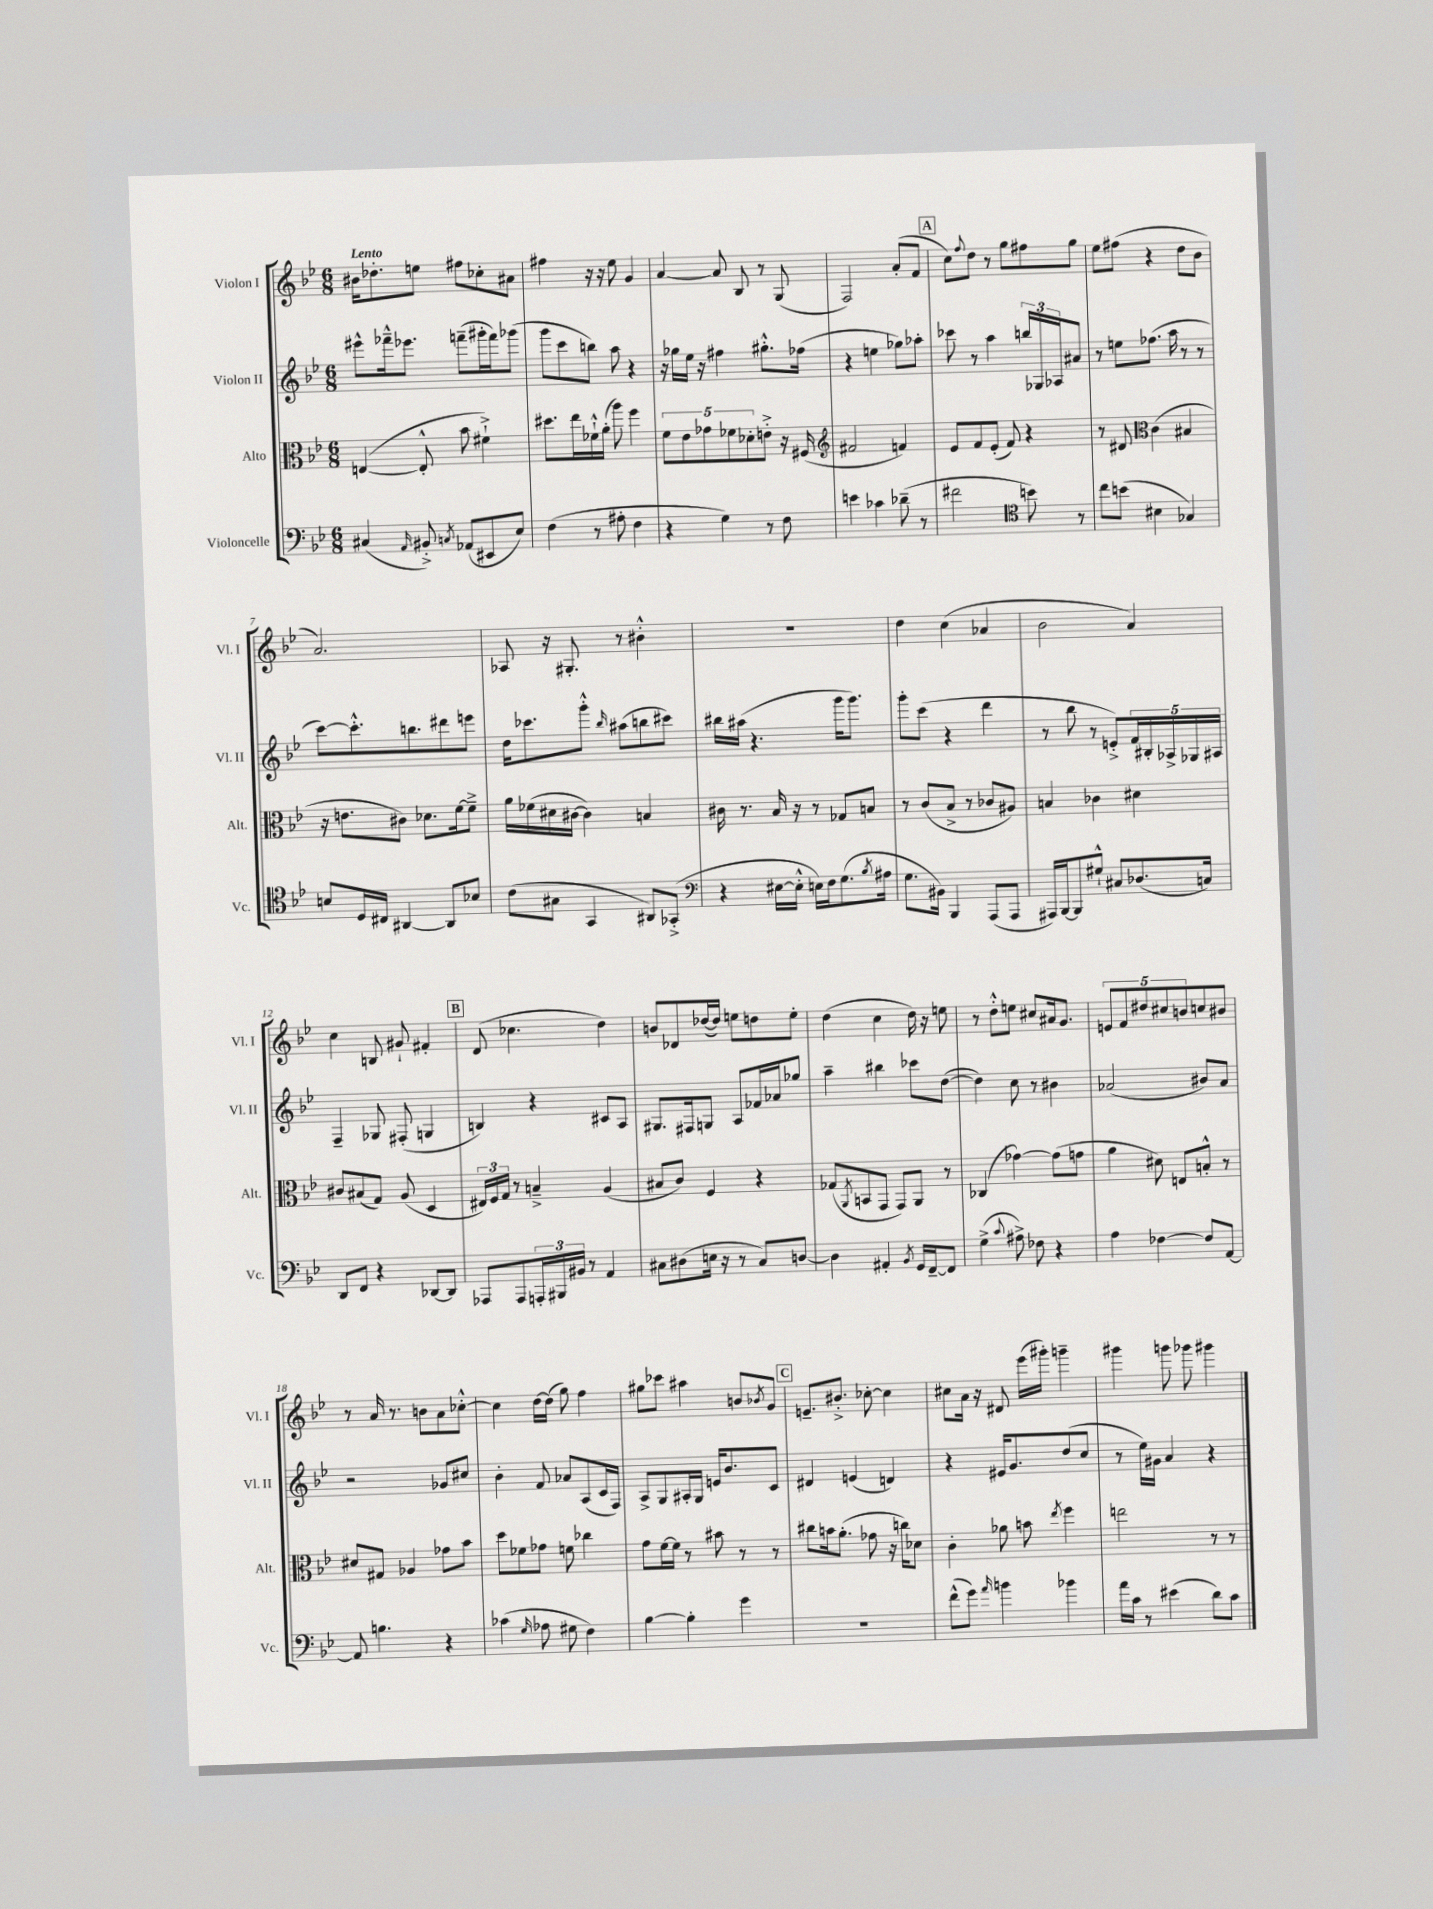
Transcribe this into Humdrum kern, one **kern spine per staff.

**kern	**kern	**kern	**kern
*staff4	*staff3	*staff2	*staff1
*clefF4	*clefC3	*clefG2	*clefG2
*k[b-e-]	*k[b-e-]	*k[b-e-]	*k[b-e-]
*M6/8	*M6/8	*M6/8	*M6/8
(4C#	([4E	8eee#^^	16b#
.	.	.	8.dd-'
.	.	16fff-~^^	.
.	.	8.eee-	.
16qqAA	.	.	.
8BB#'^)	8E'^^]	.	8ee
8qC	.	.	.
(8AA-	8b-	(8fff~	8ff#
8EE#	4f#`^)	16ggg#'	8cc-'
.	.	16fff)	.
8E-)	.	(8ggg-	8a#
=	=	=	=
(4F	8.dd#	8ggg	4ff#
.	.	8ccc	.
.	16ee-	.	.
8r	16f-`^^	8bb)	16r
.	(16a'	.	16r
8A#'	8aa)	8aa	8ee-
4F	4ff	4r	4g
=	=	=	=
4r	10f	16r	[4a
.	.	16gg-	.
.	10e-	.	.
.	.	16ee-	.
.	.	16r	.
.	10g-	.	.
4G)	.	4ff#	8a]
.	10f-	.	.
.	.	.	8B-
.	10d-'	.	.
8r	8e'^	8.gg#'^^	8r
8F	16r	.	(8G
.	(16F#	(16ff-	.
=	=	=	=
*	*clefG2	*	*
4e	2f#	4r	2F)
4c-	.	4ee	.
(8d-~	4f)	8gg-)	(8a'
8r	.	8aa-'	8f
=	=	=	=
2f#	8e-	8ccc-	8cc)
.	.	.	8qqff
.	8f	8r	8dd
.	(8e-'	4aa	8r
.	8f)	.	8gg
*clefC4	*	*	*
8b)	4r	24bb	8ff#
.	.	24G-	.
.	.	24A-	.
8r	.	8a#	8gg
=	=	=	=
8cc	8r	8r	8ee-
(8b	8d#	8ee	(8ff#
*	*clefC3	*	*
4B#	(4c	(8.ff-	4r
.	.	16aa	.
4G-)	4B#	8r	8dd
.	.	8r	8b-
=	=	=	=
8B	16r	[8ccc)	2.a)
.	8.e	.	.
16D	.	8.ccc'^^]	.
16C#	.	.	.
[4AA#	8c#)	.	.
.	.	8.bb	.
.	8.d-	.	.
8AA#]	.	8ddd#	.
.	[16f	.	.
8B-	8f~^]	8eee	.
=	=	=	=
(8c	16a	16dd	8A-
.	(16f-	8.ccc-	.
8G#	16d#	.	16r
.	[16c#	.	8.G#'
4GG	4c#])	8ggg'^^	.
.	.	16qqbb-	.
.	.	(8aa#	8r
8AA#)	4B	8bb	4b#'^^
(8GG-'^	.	8ccc#)	.
=	=	=	=
*clefF4	*	*	*
4r	16c#	16bb#	2.r
.	8.r	(16aa#	.
.	.	4.r	.
[16E#	16B-	.	.
16E#'^^]	16r	.	.
16E)	8r	.	.
16F	.	.	.
(8.G	8G-	16ggg	.
.	.	8.ggg)	.
.	8B	.	.
8qB-	.	.	.
16A#	.	.	.
=	=	=	=
8.G	8r	8ggg'	4dd
.	(8c	(8ccc	.
16BB#)	.	.	.
4BBB-	8B-^	4r	(4cc
.	8r	.	.
(8AAA	8c-	4ddd	4a-
8AAA	8A#)	.	.
=	=	=	=
16AAA#)	4B	8r	2b-
[16BBB-	.	.	.
8BBB-]	.	8bb-	.
8G#`^^	4c-	8r	.
8C#	.	8e'^)	.
(8.D-	4d#	20f	4a)
.	.	20B#'	.
.	.	20A-^	.
.	.	20G-	.
16C)	.	.	.
.	.	20A#	.
=	=	=	=
8DD	8c#	4F~	4cc
8FF	(8B#	.	.
4r	8G)	8G-	8B
.	(8A	(8F#'	8g#`
[8DD-	4D	4G	4f#'
8DD-]	.	.	.
=	=	=	=
8AAA-	24E#)	4B)	(8d
.	24F	.	.
.	24G	.	.
8AAA-	8r	.	4.cc-
24AAA'	4B~^	4r	.
24BBB#	.	.	.
24BB#	.	.	.
8r	.	.	.
4AA	(4A	8c#	4dd)
.	.	8A	.
=	=	=	=
8C#	8B#	8.G#	8b
(8D#	8c)	.	8d-
.	.	16F#	.
16E	4F	8G	([16dd-
16r	.	.	16dd-])
8r	.	8A	8ee
8C#)	4r	16f-	8dd
.	.	16a-	.
[8D	.	8gg-	8ee'
=	=	=	=
4D]	(8G-	4aa~	(4dd
.	8qAA	.	.
.	8BB	.	.
4AA#'	8GG	4bb#	4cc
.	8GG)	.	.
8qBB-	.	.	.
16GG	8AA	8ccc-	16dd)
[16FF~	.	.	16r
8FF]	8r	([8dd	8ee
=	=	=	=
(4G^	(4C-	4dd])	8r
.	.	.	8dd'^^
8qqc	.	.	.
8A#^)	[4g-)	8cc	8ee
8F-	.	8r	8cc#
4r	(8g-]	4b#	16a#
.	.	.	8.g
.	8g	.	.
=	=	=	=
4A	4a	(2a-	10e
.	.	.	10f
.	.	.	10dd#
[4F-	8d#)	.	.
.	.	.	10cc#
.	8E	.	.
.	.	.	10b
8F-]	8B'^^	8b#)	8cc
[8AA	8r	8a-	8b#
=	=	=	=
8AA]	8d#	2r	8r
4.B	8G#	.	16a
.	.	.	8.r
.	4A-	.	.
.	.	.	8b
4r	8g-	8g-	8a
.	8b-	8cc#	[8cc-'^^
=	=	=	=
(4c-	8dd	4b-'	4cc-]
.	8f-	.	.
16qqG	.	.	.
8A-	8g-	8f	[16dd
.	.	.	(16dd]
8G#	8f	8a-	8gg)
4F)	4cc-	(8A	4ff
.	.	16c	.
.	.	16F)	.
=	=	=	=
[4B-	8g	8A^	8gg#
.	[16f	8G	8ccc-
.	16f]	.	.
4B-']	8r	16A#'	4aa#
.	.	16G	.
.	8b#	16e	.
.	.	8.b-	.
4g	8r	.	8b
.	.	.	8qb-
.	8r	8c	8g
=	=	=	=
2.r	8cc#	4d#	8.e~
.	16b	.	.
.	(8.a'	.	8.b#'^
.	.	(4e	.
.	8g-	.	[8cc-'
.	16r	4d)	4cc-]
.	16cc)	.	.
.	8d-	.	.
=	=	=	=
(8f^^	4c'	4r	8cc#
8g)	.	.	16a
.	.	.	16r
16qqa	.	.	.
4b	8a-	16e#	8d#
.	.	8.g	.
.	8b	.	(16eee-
.	.	.	16ggg#')
.	8qee-	.	.
4b-	4ff	(8dd	4ggg~
.	.	8cc	.
=	=	=	=
16a	2ee	8r	4ggg#
16c	.	.	.
8r	.	16ee-)	.
.	.	16g#	.
(4e#	.	4a	8ggg
.	.	.	8ggg-
8d)	8r	4r	4ggg#
8c	8r	.	.
==	==	==	==
*-	*-	*-	*-
